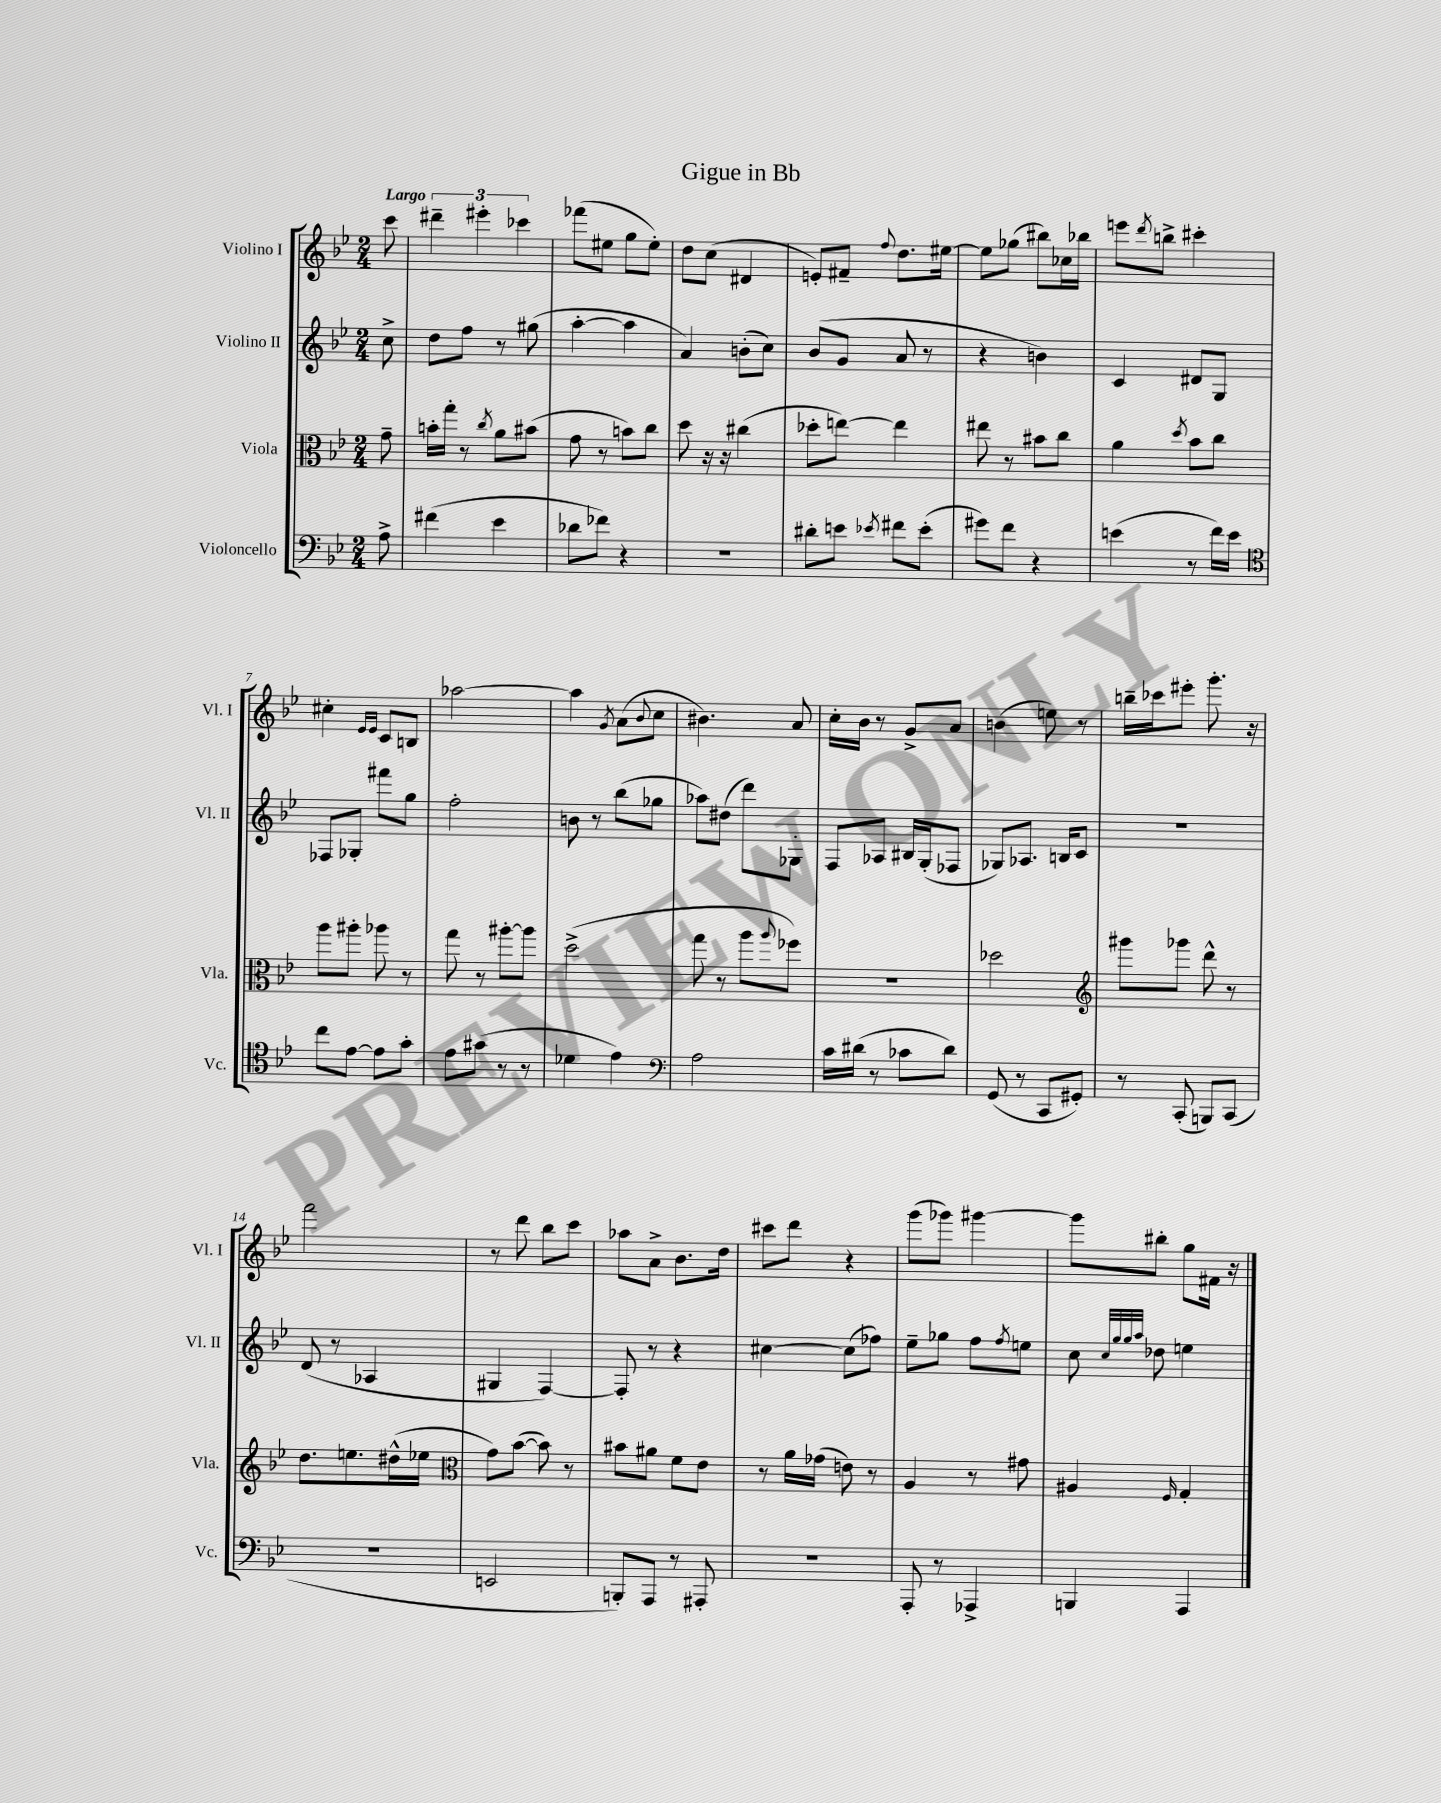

**kern	**kern	**kern	**kern
*staff4	*staff3	*staff2	*staff1
*clefF4	*clefC3	*clefG2	*clefG2
*k[b-e-]	*k[b-e-]	*k[b-e-]	*k[b-e-]
*M2/4	*M2/4	*M2/4	*M2/4
8A^\	8g~\	8cc^\	8ccc\
=	=	=	=
(4f#\	16b'\LL	8dd\L	6ddd#~\
.	16gg'\JJ	.	.
.	8r	8ff\J	.
.	.	.	6eee#'\
.	8qcc/	.	.
4e-\	8a\L	8r	.
.	.	.	6ccc-\
.	(8b#\J	(8gg#\	.
=	=	=	=
8d-\L	8g\	[4aa'\	(8fff-\L
8f-\J)	8r	.	8ee#\J
4r	8b\L)	4aa\]	8gg\L
.	8cc\J	.	8ee#'\J)
=	=	=	=
2r	8dd\	4a/)	8dd\L
.	16r	.	(8cc\J
.	16r	.	.
.	(4cc#\	(8b'\L	4d#/
.	.	8cc\J)	.
=	=	=	=
8d#'\L	8dd-'\L	(8b-/L	8e'/L)
8e\J	[8ee\J)	8g/J	8f#~/J
8qe-/	.	.	8qqff/
8f#\L	4ee\]	8a/	8.dd\L
(8e-'\J	.	8r	.
.	.	.	[16ee#\Jk
=	=	=	=
8g#\L)	8ee#\	4r	8ee#\]L
8f\J	8r	.	(8gg-\J
4r	8b#\L	4b\)	8bb#\L)
.	8cc\J	.	16cc-\L
.	.	.	16bb-\JJ
=	=	=	=
(4e\	4a\	4c/	8eee\L
.	.	.	8qddd/
.	.	.	8bb^\J
.	8qdd/	.	.
8r	8b-\L	8d#/L	4ccc#'\
16f\LL)	8cc\J	8G/J	.
16e\JJ	.	.	.
=	=	=	=
*clefC4	*	*	*
8cc\L	8aa\L	8F-/L	4cc#'\
[8e-\J	8aa#'\J	8G-'/J	.
.	.	.	16qqe-/LL
.	.	.	16qqe-/JJ
8e-\]L	8aa-\	8fff#\L	8c/L
8g'\J	8r	8gg\J	8B/J
=	=	=	=
8e-\L	8gg\	2ff'\	[2aa-\
(8g#\J	8r	.	.
8r	[8aa#'\L	.	.
8r	8aa#\]J	.	.
=	=	=	=
4d-\	(2dd^\	8b\	4aa-\]
.	.	8r	.
.	.	.	8qg/
4e-\)	.	(8bb-\L	(8a\L
.	.	.	8qqb-/
.	.	8gg-\J	8cc\J
=	=	=	=
*clefF4	*	*	*
2A\	8gg\	8aa-\L)	4.b#\)
.	8r	(8dd#\J	.
.	8aa\L	8ddd\L)	.
.	8qqaa/	.	.
.	8ff-\J)	8G-'\J	8a/
=	=	=	=
16c\LL	2r	8F/L	16cc'\LL
(16d#\JJ	.	.	16b-\JJ
8r	.	8A-/J	8r
8c-\L	.	16B#/LL	8g^/L
.	.	(16G'/J	.
8d#\J)	.	8F-/J	8a/J
=	=	=	=
(8GG/	2dd-\	8G-/L)	(4b\
8r	.	8.A-/J	.
8CC/L	.	.	8ee\)
.	.	16B/LK	.
8GG#'/J)	.	8c/J	8r
=	=	=	=
*	*clefG2	*	*
8r	8ggg#\L	2r	16bb~\LL
.	.	.	16ccc-\J
(8CC'/	8ggg-\J	.	8eee#'\J
8BBB/L)	8ddd^^\	.	8.ggg'\
(8CC/J	8r	.	.
.	.	.	16r
=	=	=	=
2r	8.dd\L	(8d/	2fff\
.	.	8r	.
.	8.ee\	.	.
.	.	4A-/	.
.	(16dd#^^\L	.	.
.	16ee-\JJ	.	.
=	=	=	=
*	*clefC3	*	*
2EE/	8g\L)	4G#/	8r
.	([8b-\J	.	8ddd\
.	8b-\])	[4F/)	8bb-\L
.	8r	.	8ccc\J
=	=	=	=
8BBB'/L)	8b#\L	8F'/]	8aa-\L
8AAA/J	8a#\J	8r	8a^\J
8r	8f\L	4r	8.b-\L
8AAA#'/	8e-\J	.	.
.	.	.	16dd\Jk
=	=	=	=
2r	8r	[4cc#\	8ccc#\L
.	16a\LL	.	8ddd\J
.	(16g-\JJ	.	.
.	8e\)	(8cc#\]L	4r
.	8r	8ff-\J)	.
=	=	=	=
8AAA'/	4A/	8ee-~\L	(8ggg\L
8r	.	8gg-\J	8ggg-\J)
4AAA-^/	8r	8ff\L	[4ggg#\
.	.	8qff/	.
.	8g#\	8ee\J	.
=	=	=	=
4BBB/	4A#/	8cc\	8ggg#\]L
.	.	32qqcc/LLL	.
.	.	32qqgg/	.
.	.	32qqgg/	.
.	.	32qqaa/JJJ	.
.	.	8dd-\	8bb#'\J
.	16qqF/	.	.
4AAA/	4G'/	4ee\	8gg\L
.	.	.	16f#\Jk
.	.	.	16r
==	==	==	==
*-	*-	*-	*-
